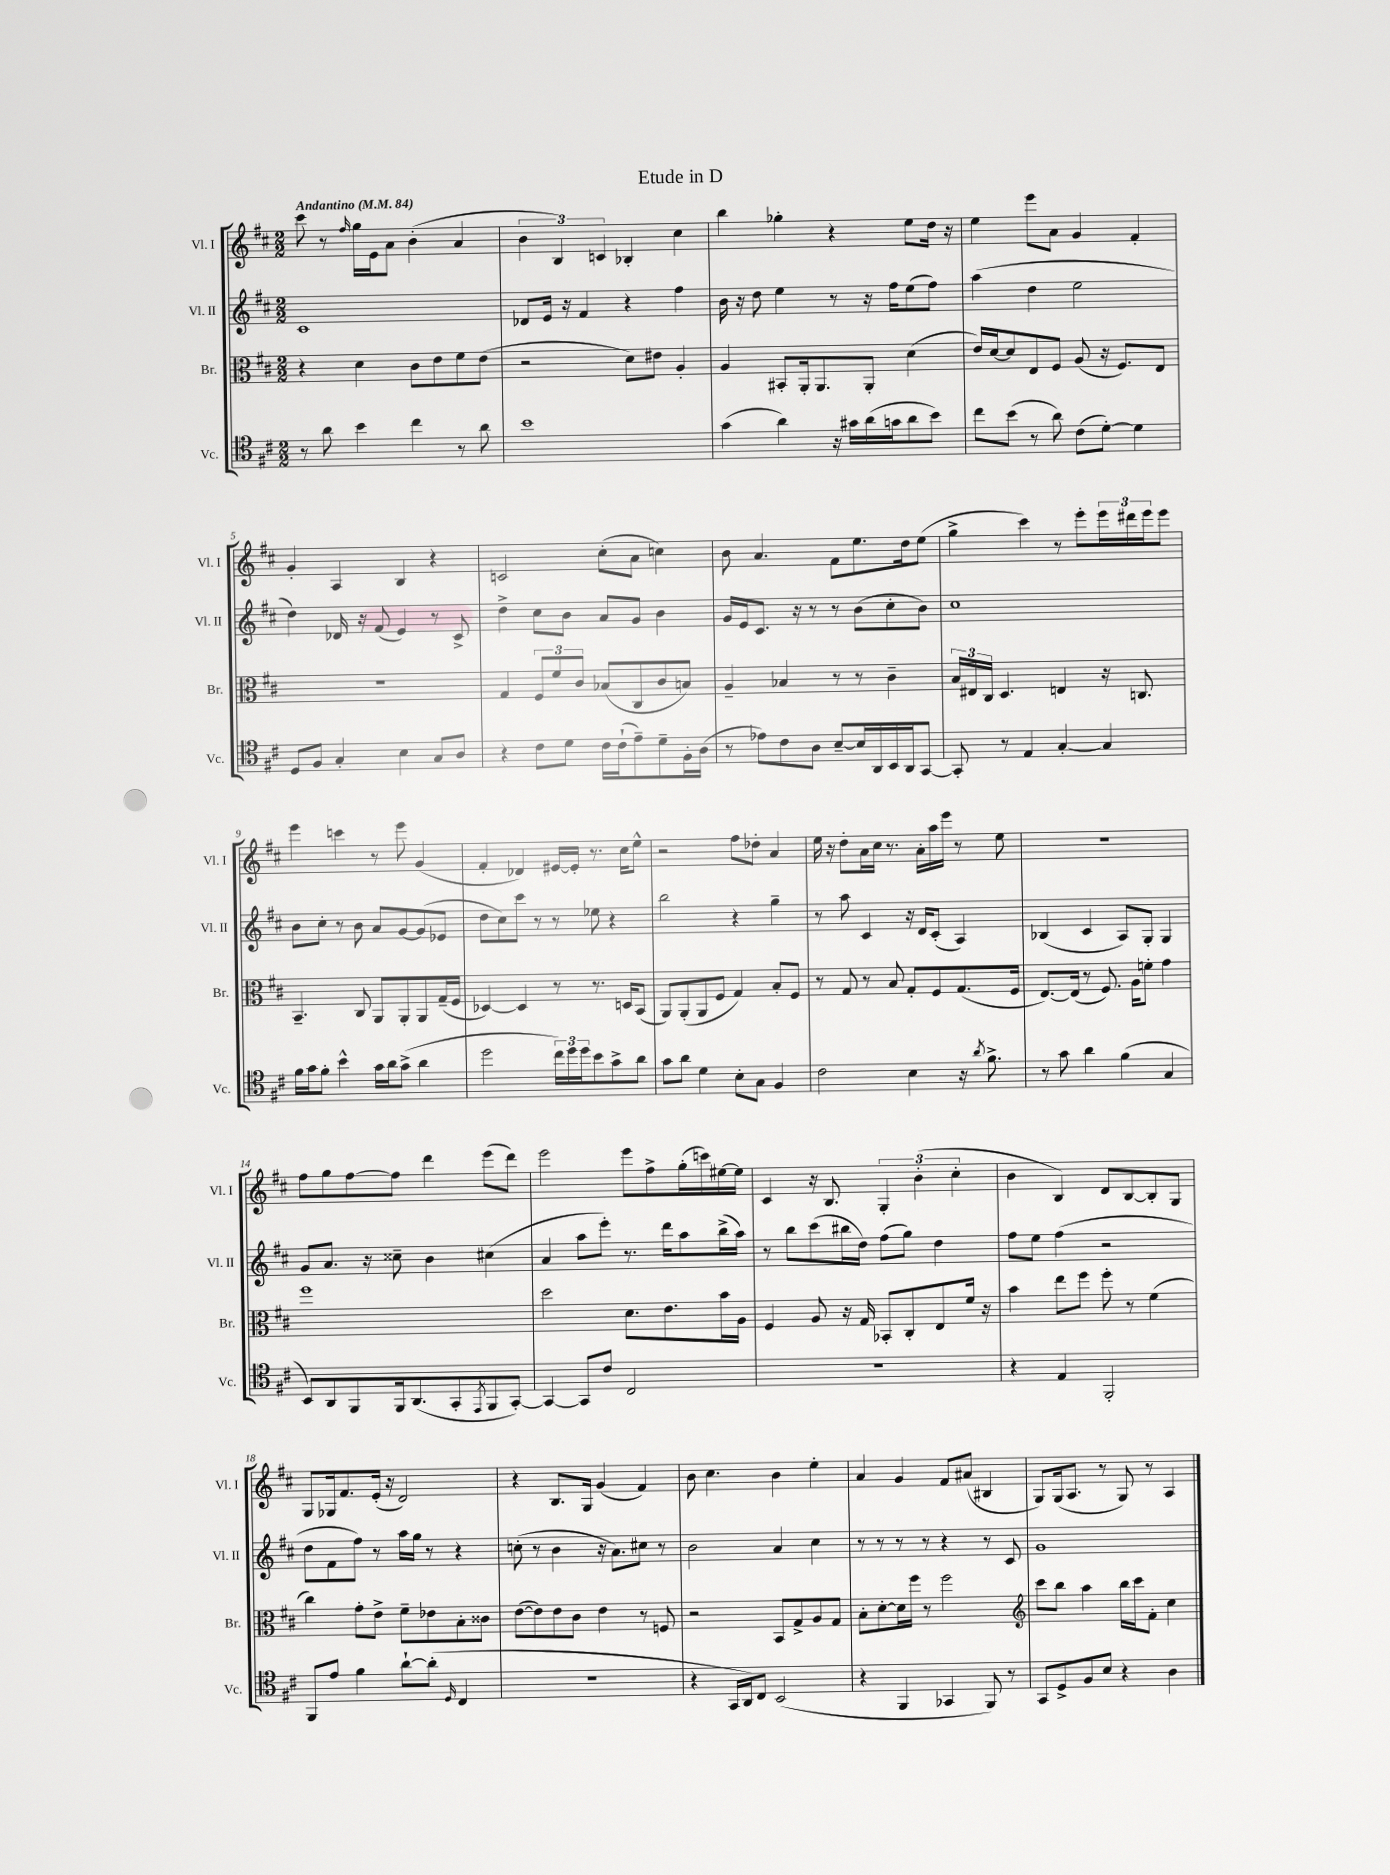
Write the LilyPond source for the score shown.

\header { title = "Etude in D" }
<<
\new StaffGroup <<
\new Staff = "s0" \with { instrumentName = "Vl. I" shortInstrumentName = "Vl. I" } {
    \clef treble \key d \major \numericTimeSignature \time 2/2 \tempo "Andantino" 4 = 84
    cis'''8 r8 \grace { fis''16 } g''16 e'16 a'8 b'4-.( a'4 |
    \tuplet 3/2 { b'4 b4) c'4 } bes4-. cis''4 |
    b''4 ges''4-. r4 e''8 d''16 r16 |
    e''4 e'''8 a'8 g'4 fis'4-. |
    g'4-. a4 b4 r4 |
    c'2 cis''8-.( a'8 c''4) |
    b'8 a'4. fis'8 e''8. d''16 e''8( |
    g''4-> cis'''4) r8 e'''8-. \tuplet 3/2 { e'''16 dis'''16 e'''16 } e'''8 |
    e'''4 c'''4 r8 e'''8 g'4( |
    fis'4-. des'4) eis'16~ eis'16-. r8. cis''16 e''8-^ |
    r2 fis''8 des''8-. a'4 |
    e''16 r16 d''8-. a'16 cis''16 r8. a'16-. a''16 e'''16 r8 e''8 |
    r1 |
    fis''8 g''8 fis''8~ fis''8 d'''4 e'''8( d'''8) |
    e'''2 e'''8 fis''8-> g''16-.( c'''16) eis''16~ eis''16 |
    cis'4 r16 b8. \tuplet 3/2 { g4-. b'4-.( cis''4-. } |
    b'4 b4) d'8 b8~ b8-. g8 |
    g8 ges16 fis'8. e'16-.( r16 d'2) |
    r4 b8. g16 g'4( fis'4) |
    b'8 cis''4. b'4 e''4-. |
    a'4 g'4 fis'8 ais'8( bis4 |
    g8) g16( a8. r8 g8) r8 a4 \bar "|." |
}
\new Staff = "s1" \with { instrumentName = "Vl. II" shortInstrumentName = "Vl. II" } {
    \clef treble \key d \major \numericTimeSignature \time 2/2
    cis'1 |
    des'8 e'16 r16 fis'4 r4 fis''4 |
    b'16 r16 d''8 e''4 r8 r16 fis''16 e''8( fis''8) |
    a''4( d''4 e''2 |
    d''4) des'16 r16 fis'8( e'4) r8 cis'8-> |
    d''4-> cis''8 b'8 a'8 g'8 b'4 |
    g'16 e'16 cis'8. r16 r8 r8 b'8( cis''8-. b'8) |
    cis''1 |
    b'8 cis''8-. r8 b'8 a'8 g'8~ g'8( ees'8 |
    d''8 cis''8) cis'''8 r8 r8 ees''8 r4 |
    b''2 r4 g''4-- |
    r8 a''8 cis'4 r16 d'16 cis'8-.( a4) |
    bes4( cis'4 a8) g8-. g4 |
    g'8 a'8. r16 cisis''8-- b'4 cis''4( |
    a'4 a''8 e'''8-.) r8. d'''16 a''8 b''16->( a''16) |
    r8 b''8 cis'''8( bis''16 d''16) fis''8( g''8) d''4 |
    fis''8 e''8 fis''4( r2 |
    d''8 fis'8 fis''8) r8 a''16 g''16 r8 r4 |
    c''8-.( r8 b'4 r16 a'8.) cis''8 r8 |
    b'2 a'4 cis''4 |
    r8 r8 r8 r8 r4 r8 cis'8 |
    g'1 \bar "|." |
}
\new Staff = "s2" \with { instrumentName = "Br." shortInstrumentName = "Br." } {
    \clef alto \key d \major \numericTimeSignature \time 2/2
    r4 d'4 cis'8 e'8 fis'8 e'8( |
    r2 d'8) eis'8 a4-. |
    a4 bis,8-. a,16-. a,8. a,8-. d'4( |
    e'16) d'16~ d'8 e8 fis8 a8( r16 fis8.) e8 |
    R1 |
    g4 \tuplet 3/2 { fis8 fis'8 cis'8 } bes8( cis8 cis'8 b8) |
    a4-- bes4 r8 r8 cis'4-- |
    \tuplet 3/2 { b16 eis16 cis16 } d4. e4 r16 c8. |
    b,4.-- cis8 a,8 a,8-. a,8 g16--( fis16 |
    des4~) des4 r8 r8. d16 b,8( |
    a,8) a,8-.( a,8 fis8 g4) b8-. fis8 |
    r8 g8 r8 b8 g8-. fis8 g8.( fis16 |
    e8.~) e16( r8 fis8.) a16 f'8-. g'4 |
    fis''1 |
    d''2 d'8. e'8. b'16 a16 |
    fis4 a8 r16 g16 bes,8-. cis8-. e8 fis'16 r16 |
    b'4 e''8 fis''8 fis''8-. r8 fis'4( |
    cis''4) g'8-. e'8-> fis'8-- ees'8 b8-. cisis'8 |
    e'8~( e'8) e'8 cis'8 e'4 r8 f8 |
    r2 b,8 g8-> a8 g8 |
    b8-. d'8~-. d'16 fis''16 r8 fis''2 |
    \clef treble cis'''8 b''8 a''4 b''16 cis'''16 fis'8-. cis''4 \bar "|." |
}
\new Staff = "s3" \with { instrumentName = "Vc." shortInstrumentName = "Vc." } {
    \clef tenor \key d \major \numericTimeSignature \time 2/2
    r8 a'8 b'4 cis''4 r8 a'8 |
    b'1 |
    g'4( a'4) r16 gis'16 a'16( g'16 a'8 b'8) |
    cis''8 b'8( r8 a'8) cis'8( d'8~-.) d'4 |
    d8 fis8 g4-. b4 g8 a8 |
    r4 cis'8 d'8 cis'16 cis'16-!( e'8--) d'8-- fis16-. a16( |
    r8 ees'8) cis'8 a8 b8~-- b16 a,16 b,16 a,16 g,8~ |
    g,8-. r8 e4 g4~-. g4 |
    fis'16 g'16 fis'8-. b'4-^ g'16 a'16 g'8->( a'4 |
    d''2 \tuplet 3/2 { cis''16) d''16 d''16 } b'8 g'8-> a'8 |
    g'8 a'8 d'4 b8-. g8 fis4 |
    cis'2 b4 r16 \acciaccatura { a'8 } fis'8.-> |
    r8 g'8 a'4 fis'4( g4 |
    b,8) a,8 fis,8 fis,16 a,8.( g,8-. \acciaccatura { e,8 } fis,8 g,8~-.) |
    g,4~ g,8 cis'8 cis2 |
    R1 |
    r4 e4 fis,2-. |
    fis,8 e'8 fis'4 a'8~-! a'8-.( \grace { d16 } cis4 |
    r1 |
    r4 g,16 a,16) cis8 b,2( |
    r4 fis,4 ges,4 fis,8) r8 |
    g,8 d8-> fis8 b8 r4 a4 \bar "|." |
}
>>
>>
